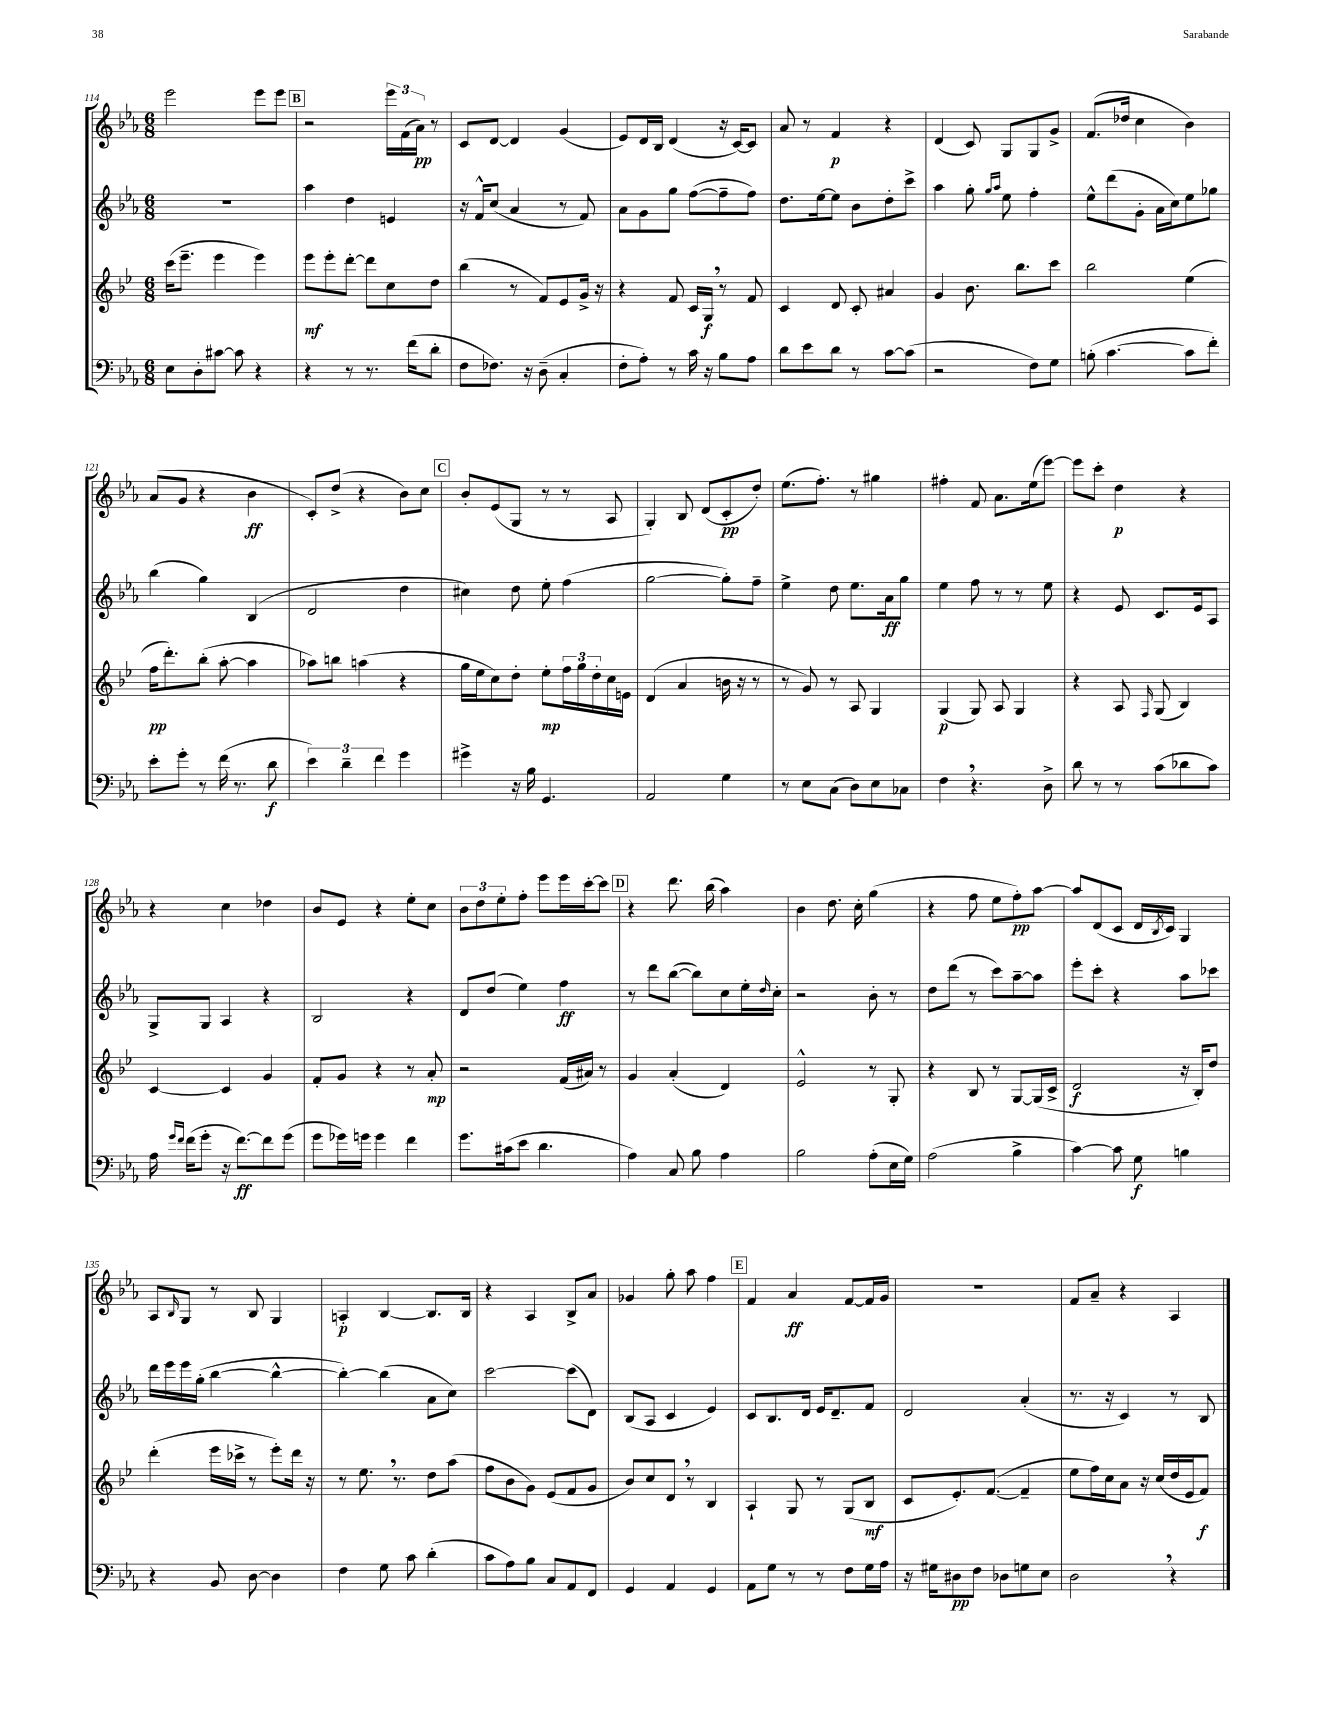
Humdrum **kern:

**kern	**dynam	**kern	**dynam	**kern	**dynam	**kern	**dynam
*part4	*part4	*part3	*part3	*part2	*part2	*part1	*part1
*staff4	*staff4	*staff3	*staff3	*staff2	*staff2	*staff1	*staff1
*clefF4	*	*clefG2	*	*clefG2	*	*clefG2	*
*k[b-e-a-]	*	*k[b-e-]	*	*k[b-e-a-]	*	*k[b-e-a-]	*
*M6/8	*	*M6/8	*	*M6/8	*	*M6/8	*
=114	=114	=114	=114	=114	=114	=114	=114
8E-\L	.	(16ccc\KL	.	2.r	.	2eee-\	.
.	.	8.eee-~\J	.	.	.	.	.
8D'\	.	.	.	.	.	.	.
[8c#X\J	.	4eee-\	.	.	.	.	.
8c#\]	.	.	.	.	.	.	.
4r	.	4eee-\)	.	.	.	8eee-\L	.
.	.	.	.	.	.	8eee-\J	.
!!LO:REH:place=s1:t=B
=115	=115	=115	=115	=115	=115	=115	=115
4r	.	8eee-\L	mf	4aa-\	.	2r	.
.	.	8eee-'\	.	.	.	.	.
8r	.	[8ddd'\J	.	4dd\	.	.	.
8.r	.	8ddd\L]	.	.	.	.	.
.	.	8cc\	.	4en/	.	24eee-\LL	.
.	.	.	.	.	.	(24f\	.
(16f\KL	.	.	.	.	.	.	.
.	.	.	.	.	.	24a-\JJ)	pp
8d'\J	.	8dd\J	.	.	.	8r	.
=116	=116	=116	=116	=116	=116	=116	=116
8F\L	.	(4bb-\	.	16r	.	8c/L	.
.	.	.	.	16f^^/KL	.	.	.
8.F-X\J)	.	.	.	(8cc/J	.	[8d/J	.
.	.	8r	.	4a-/	.	4d/]	.
16r	.	.	.	.	.	.	.
(8D~\	.	8f/L)	.	.	.	.	.
4C'/	.	8e-/	.	8r	.	(4g/	.
.	.	16g^/Jk	.	8f/)	.	.	.
.	.	16r	.	.	.	.	.
=117	=117	=117	=117	=117	=117	=117	=117
8F'\L	.	4r	.	8a-\L	.	8e-/L)	.
8A-'\J)	.	.	.	8g\	.	16d/L	.
.	.	.	.	.	.	16B-/JJ	.
8r	.	8f/	.	8gg\J	.	(4d/	.
16c\	.	16c/LL	.	([8ff\L	.	.	.
16r	.	16G,/JJ	f	.	.	.	.
8B-\L	.	8r	.	8ff~\]	.	16r	.
.	.	.	.	.	.	[16c/KL)	.
8A-\J	.	8f/	.	8ff\J)	.	8c/J]	.
=118	=118	=118	=118	=118	=118	=118	=118
8d\L	.	4c/	.	8.dd\L	.	8a-/	.
8e-\	.	.	.	.	.	8r	.
.	.	.	.	[16ee-\k	.	.	.
8d\J	.	8d/	.	8ee-\J]	.	4f/	p
8r	.	8c'/	.	8b-\L	.	.	.
[8c\L	.	4a#X/	.	8dd'\	.	4r	.
(8c\J]	.	.	.	8ccc^\J	.	.	.
=119	=119	=119	=119	=119	=119	=119	=119
2r	.	4g/	.	4aa-\	.	(4d/	.
.	.	8.b-\	.	8gg'\	.	8c/)	.
.	.	.	.	16qqgg/LL	.	.	.
.	.	.	.	16qqaa-/JJ	.	.	.
.	.	.	.	8ee-\	.	8G/L	.
.	.	8.bb-\L	.	.	.	.	.
8F\L)	.	.	.	4ff'\	.	8G/	.
8G\J	.	8ccc\J	.	.	.	8g^/J	.
=120	=120	=120	=120	=120	=120	=120	=120
(8Bn'\	.	2bb-\	.	8ee-^^\L	.	(8.f/L	.
[4.c\	.	.	.	(8ddd\	.	.	.
.	.	.	.	.	.	16dd-X/Jk	.
.	.	.	.	8g'\J	.	4cc\	.
.	.	.	.	16a-\LL	.	.	.
.	.	.	.	16cc\J)	.	.	.
8c\L]	.	(4ee-\	.	8ee-\	.	4b-\)	.
8f'\J)	.	.	.	8gg-X\J	.	.	.
!!LO:LB:g=z
=121	=121	=121	=121	=121	=121	=121	=121
8e-'\L	.	16ff\KL	pp	(4bb-\	.	(8a-/L	.
.	.	8.ddd'\)	.	.	.	.	.
8g'\J	.	.	.	.	.	8g/J	.
8r	.	(8bb-'\J	.	4gg\)	.	4r	.
(16f\	.	[8aa'\	.	.	.	.	.
8.r	.	.	.	.	.	.	.
.	.	4aa\]	.	(4B-/	.	4b-\	ff
8d\	f	.	.	.	.	.	.
=122	=122	=122	=122	=122	=122	=122	=122
6e-\)	.	8aa-X\L)	.	2d/	.	8c'/L)	.
.	.	8bbn\J	.	.	.	(8dd^/J	.
6d~\	.	.	.	.	.	.	.
.	.	(4aan\	.	.	.	4r	.
6f\	.	.	.	.	.	.	.
4g\	.	4r	.	4dd\	.	8b-\L)	.
.	.	.	.	.	.	8cc\J	.
!!LO:REH:place=s1:t=C
=123	=123	=123	=123	=123	=123	=123	=123
4g#X^\	.	16gg\LL	.	4cc#X\)	.	8b-'/L	.
.	.	16ee-\J	.	.	.	.	.
.	.	8cc\)	.	.	.	(8e-/	.
16r	.	8dd'\J	.	8dd\	.	8G/J	.
16B-\	.	.	.	.	.	.	.
4.GG/	.	8ee-'\L	mp	8ee-'\	.	8r	.
.	.	24ff\L	.	(4ff\	.	8r	.
.	.	24gg\	.	.	.	.	.
.	.	24dd'\	.	.	.	.	.
.	.	16cc\	.	.	.	8A-/	.
.	.	16en\JJ	.	.	.	.	.
=124	=124	=124	=124	=124	=124	=124	=124
2AA-/	.	(4d/	.	[2gg\	.	4G'/)	.
.	.	4a/	.	.	.	8B-/	.
.	.	.	.	.	.	(8d/L	.
4G\	.	16bn\	.	8gg'\L])	.	8c'/	pp
.	.	16r	.	.	.	.	.
.	.	8r	.	8ff~\J	.	8dd'/J)	.
=125	=125	=125	=125	=125	=125	=125	=125
8r	.	8r	.	4ee-^\	.	(8.ee-\L	.
8E-\L	.	8g/)	.	.	.	.	.
.	.	.	.	.	.	8.ff'\J)	.
(8C\J	.	8r	.	8dd\	.	.	.
8D\L)	.	8A/	.	8.ee-\L	.	8r	.
8E-\	.	4G/	.	.	.	4gg#X\	.
.	.	.	.	16a-\k	ff	.	.
8C-X\J	.	.	.	8gg\J	.	.	.
=126	=126	=126	=126	=126	=126	=126	=126
4F,\	.	(4G/	p	4ee-\	.	4ff#X'\	.
4.r	.	8G/)	.	8ff\	.	8f/	.
.	.	8A/	.	8r	.	8.a-\L	.
.	.	4G/	.	8r	.	.	.
.	.	.	.	.	.	(16ee-\k	.
8D^\	.	.	.	8ee-\	.	[8eee-\J)	.
=127	=127	=127	=127	=127	=127	=127	=127
8d\	.	4r	.	4r	.	8eee-\L]	.
8r	.	.	.	.	.	8ccc'\J	.
8r	.	8A/	.	8e-/	.	4dd\	p
.	.	16qqF/	.	.	.	.	.
(8c\L	.	(8G/	.	8.c/L	.	.	.
8d-X\	.	4B-/)	.	.	.	4r	.
.	.	.	.	16e-/k	.	.	.
8c\J)	.	.	.	8A-/J	.	.	.
!!LO:LB:g=z
=128	=128	=128	=128	=128	=128	=128	=128
16A-\	.	[4c/	.	8G^/L	.	4r	.
16qqg/LL	.	.	.	.	.	.	.
16qqf/JJ	.	.	.	.	.	.	.
(16f\KL	.	.	.	.	.	.	.
8g'\J	.	.	.	8G/J	.	.	.
16r	.	4c/]	.	4A-/	.	4cc\	.
[8.f\L)	ff	.	.	.	.	.	.
8f\]	.	4g/	.	4r	.	4dd-X\	.
(8g\J	.	.	.	.	.	.	.
=129	=129	=129	=129	=129	=129	=129	=129
8g\L	.	8f'/L	.	2B-/	.	8b-/L	.
16g-X\L)	.	8g/J	.	.	.	8e-/J	.
16gn\JJ	.	.	.	.	.	.	.
4g\	.	4r	.	.	.	4r	.
4f\	.	8r	.	4r	.	8ee-'\L	.
.	.	8a'/	mp	.	.	8cc\J	.
=130	=130	=130	=130	=130	=130	=130	=130
8.g\L	.	2r	.	8d/L	.	12b-\L	.
.	.	.	.	.	.	12dd\	.
.	.	.	.	(8dd/J	.	.	.
.	.	.	.	.	.	12ee-'\	.
(16c#X\k	.	.	.	.	.	.	.
8e-\J	.	.	.	4ee-\)	.	8ff'\J	.
4.d\	.	.	.	.	.	8eee-\L	.
.	.	(16f/LL	.	4ff\	ff	16eee-\L	.
.	.	16a#X/JJ)	.	.	.	[16ccc'\J	.
.	.	8r	.	.	.	8ccc\J]	.
!!LO:REH:place=s1:t=D
=131	=131	=131	=131	=131	=131	=131	=131
4A-\)	.	4g/	.	8r	.	4r	.
.	.	.	.	8ddd\L	.	.	.
8C/	.	(4a'/	.	([8bb-\J	.	8.ddd\	.
8B-\	.	.	.	8bb-\L])	.	.	.
.	.	.	.	.	.	(16bb-\	.
4A-\	.	4d/)	.	8cc\	.	4aa-\)	.
.	.	.	.	16ee-'\L	.	.	.
.	.	.	.	16qqdd/	.	.	.
.	.	.	.	16cc'\JJ	.	.	.
=132	=132	=132	=132	=132	=132	=132	=132
2B-\	.	2e-^^/	.	2r	.	4b-\	.
.	.	.	.	.	.	8.dd\	.
.	.	.	.	.	.	16cc'\	.
(8A-'\L	.	8r	.	8b-'\	.	(4gg\	.
16E-\L	.	8G'/	.	8r	.	.	.
16G\JJ)	.	.	.	.	.	.	.
=133	=133	=133	=133	=133	=133	=133	=133
(2A-\	.	4r	.	8dd\L	.	4r	.
.	.	.	.	(8ddd\J	.	.	.
.	.	8B-/	.	8r	.	8ff\	.
.	.	8r	.	8ccc\L)	.	8ee-\L	.
4B-^\	.	[8G/L	.	[8aa-~\	.	8ff'\)	pp
.	.	(16G/L]	.	8aa-\J]	.	[8aa-\J	.
.	.	16c^/JJ	.	.	.	.	.
=134	=134	=134	=134	=134	=134	=134	=134
[4c\)	.	2d/	f	8eee-'\L	.	8aa-/L]	.
.	.	.	.	8ccc'\J	.	(8d/	.
8c\]	.	.	.	4r	.	8c/J	.
8G\	f	.	.	.	.	16d/LL	.
.	.	.	.	.	.	8qB-/	.
.	.	.	.	.	.	16c/JJ)	.
4Bn\	.	16r	.	8aa-\L	.	4G/	.
.	.	16B-'/KL)	.	.	.	.	.
.	.	8dd/J	.	8ccc-X\J	.	.	.
!!LO:LB:g=z
=135	=135	=135	=135	=135	=135	=135	=135
4r	.	(4ddd'\	.	16ddd\LL	.	8A-/L	.
.	.	.	.	16eee-\	.	.	.
.	.	.	.	.	.	16qqB-/	.
.	.	.	.	16eee-\	.	8G/J	.
.	.	.	.	(16gg'\JJ	.	.	.
8BB-/	.	16eee-\LL	.	[4bb-\	.	8r	.
.	.	16ccc-X^\JJ	.	.	.	.	.
[8D\	.	8r	.	.	.	8B-/	.
4D\]	.	8eee-'\L)	.	4bb-^^\_	.	4G/	.
.	.	16ddd\Jk	.	.	.	.	.
.	.	16r	.	.	.	.	.
=136	=136	=136	=136	=136	=136	=136	=136
4F\	.	8r	.	4bb-'\_)	.	4An'/	p
.	.	8.ee-,\	.	.	.	.	.
8G\	.	.	.	(4bb-\]	.	[4B-/	.
.	.	8.r	.	.	.	.	.
8c\	.	.	.	.	.	.	.
(4d'\	.	8dd\L	.	8a-\L	.	8.B-/L]	.
.	.	(8aa\J	.	8cc\J)	.	.	.
.	.	.	.	.	.	16B-/Jk	.
=137	=137	=137	=137	=137	=137	=137	=137
8c\L	.	8ff\L	.	[2ccc\	.	4r	.
8A-\)	.	8b-\	.	.	.	.	.
8B-\J	.	8g\J)	.	.	.	4A-/	.
8C/L	.	(8e-/L	.	.	.	.	.
8AA-/	.	8f/	.	(8ccc\L]	.	8B-^/L	.
8FF/J	.	8g/J	.	8d\J)	.	8a-/J	.
=138	=138	=138	=138	=138	=138	=138	=138
4GG/	.	8b-/L)	.	(8B-/L	.	4g-X/	.
.	.	8cc/	.	8A-/J	.	.	.
4AA-/	.	8d,/J	.	4c/	.	8gg'\	.
.	.	8r	.	.	.	8aa-\	.
4GG/	.	4B-/	.	4e-/)	.	4ff\	.
!!LO:REH:place=s1:t=E
=139	=139	=139	=139	=139	=139	=139	=139
8AA-\L	.	4A`/	.	8c/L	.	4f/	.
8G\J	.	.	.	8.B-/	.	.	.
8r	.	8G/	.	.	.	4a-/	ff
.	.	.	.	16d/Jk	.	.	.
8r	.	8r	.	16e-/KL	.	.	.
.	.	.	.	8.d~/	.	.	.
8F\L	.	(8G/L	.	.	.	[8f/L	.
16G\L	.	8B-/J	mf	8f/J	.	16f/L]	.
16A-\JJ	.	.	.	.	.	16g/JJ	.
=140	=140	=140	=140	=140	=140	=140	=140
16r	.	8c/L	.	2d/	.	2.r	.
16G#X\KL	.	.	.	.	.	.	.
8D#X\	pp	8.e-'/)	.	.	.	.	.
8F\J	.	.	.	.	.	.	.
.	.	([8.f/J	.	.	.	.	.
8D-X\L	.	.	.	.	.	.	.
8Gn\	.	4f~/]	.	(4a-'/	.	.	.
8E-\J	.	.	.	.	.	.	.
=141	=141	=141	=141	=141	=141	=141	=141
2D,\	.	8ee-\L	.	8.r	.	8f/L	.
.	.	16ff\L)	.	.	.	8a-~/J	.
.	.	16cc\J	.	16r	.	.	.
.	.	8a\J	.	4c/)	.	4r	.
.	.	16r	.	.	.	.	.
.	.	(16cc/LL	.	.	.	.	.
4r	.	16dd/	.	8r	.	4A-/	.
.	.	16e-/J	.	.	.	.	.
.	.	8f/J)	f	8B-/	.	.	.
==	==	==	==	==	==	==	==
*-	*-	*-	*-	*-	*-	*-	*-
